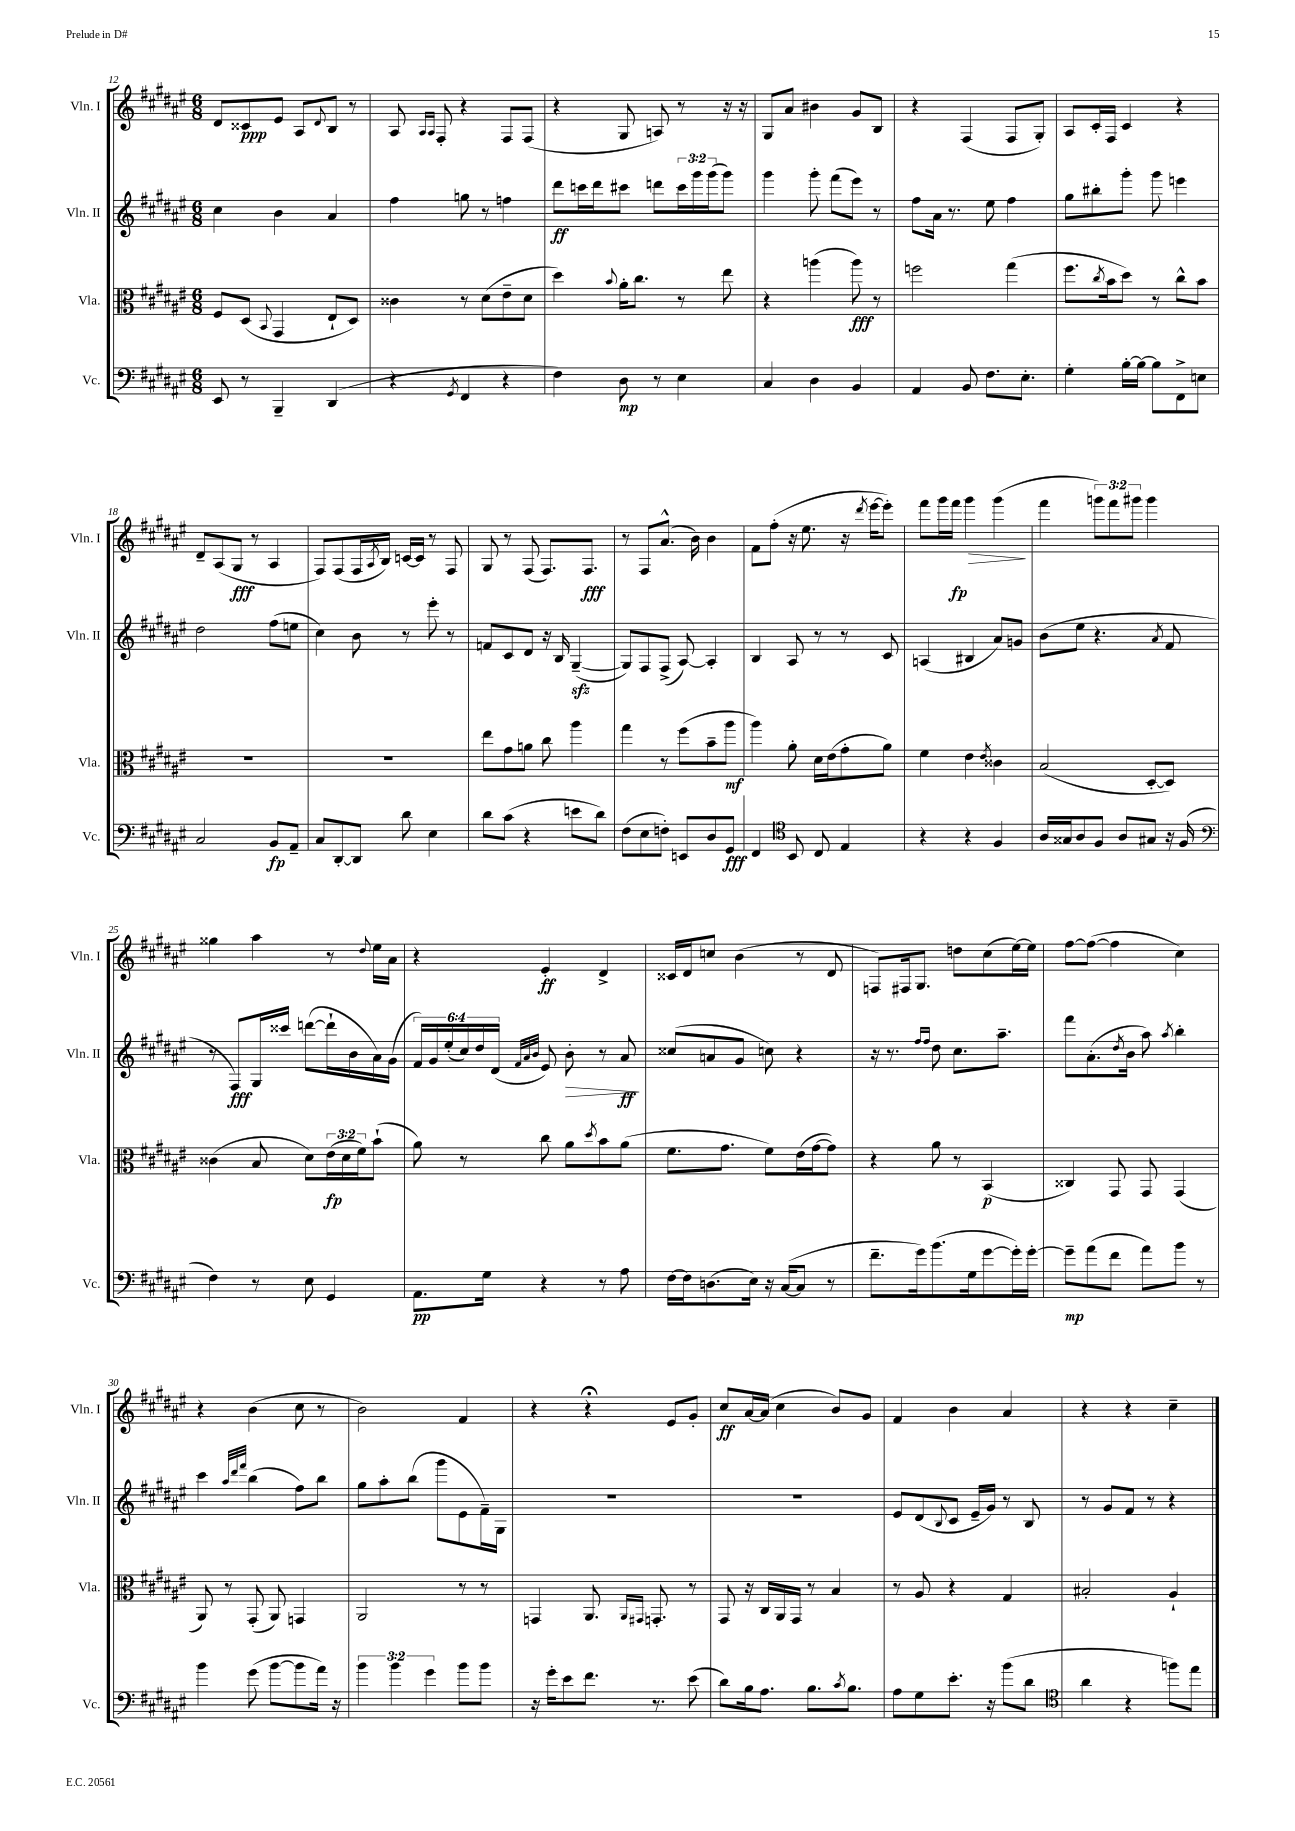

**kern	**kern	**kern	**kern
*staff4	*staff3	*staff2	*staff1
*clefF4	*clefC3	*clefG2	*clefG2
*k[f#c#g#d#a#e#]	*k[f#c#g#d#a#e#]	*k[f#c#g#d#a#e#]	*k[f#c#g#d#a#e#]
*M6/8	*M6/8	*M6/8	*M6/8
8EE#	8F#	4cc#	8d#
8r	(8D#	.	8c##
.	8qqBB	.	.
4BBB~	4GG#	4b	8e#
.	.	.	8A#
.	.	.	8qqd#
(4DD#	8E#`	4a#	8B
.	8D#)	.	8r
=	=	=	=
4r	4c##	4ff#	8A#
.	.	.	16qqA#
.	.	.	16qqA#
.	.	.	8F#'
8qGG#	.	.	.
4FF#	8r	8gg	4r
.	(8d#	8r	.
4r	8e#~	4ff	8F#
.	8d#	.	(8F#
=	=	=	=
4F#)	4dd#)	8ddd#	4r
.	.	16ccc	.
.	.	16ddd#	.
.	8qqb	.	.
8D#	16a#'	8ccc#	8G#
.	8.cc#	.	.
8r	.	8ddd	8A)
4E#	8r	24ccc#	8r
.	.	24ggg#	.
.	.	(24ggg#	.
.	8ee#	8ggg#)	16r
.	.	.	16r
=	=	=	=
4C#	4r	4ggg#	8G#
.	.	.	8a#
4D#	(4aa	8ggg#'	4b#
.	.	(8fff#	.
4BB	8aa)	8eee#)	8g#
.	8r	8r	8B
=	=	=	=
4AA#	2ff	8ff#	4r
.	.	16a#	.
.	.	8.r	.
8BB	.	.	(4F#
8.F#	.	8ee#	.
.	(4gg#	4ff#	8F#
8.E#'	.	.	.
.	.	.	8G#')
=	=	=	=
4G#'	8.ff#	8gg#	8A#
.	.	8bb#'	16c#'
.	8qcc#	.	.
.	16b	.	16F#
[16B'	8dd#)	8ggg#'	4c#
16B_	.	.	.
8B]	8r	8ggg#	.
8FF#^	8cc#^^	4eee	4r
8E	8b	.	.
=	=	=	=
2C#	2.r	2dd#	8d#~
.	.	.	(8A#
.	.	.	8G#
.	.	.	8r
8BB	.	(8ff#	4A#
8AA#~	.	8ee	.
=	=	=	=
8C#	2.r	4cc#)	8F#)
[8DD#'	.	.	(8F#
8DD#]	.	8b	16F#
.	.	.	8qA#
.	.	.	16B)
8d#	.	8r	[16c
.	.	.	16c]
4E#	.	8eee#'	8r
.	.	8r	8F#
=	=	=	=
8d#	8ee#	8f	8G#
(8c#	8g#	8c#	8r
4r	8a	8d#	(8F#
.	8cc#	16r	8.F#)
.	.	16B	.
8e	4aa#	([4G#~	.
.	.	.	8.F#
8d#)	.	.	.
=	=	=	=
(8F#	4gg#	8G#])	8r
8E#	.	8F#	8F#
8F')	8r	(8F#^	(8.a#^^
8EE	(8ff#	[8A#)	.
.	.	.	16b)
8D#	8b~	4A#']	4b
8GG#	8aa#	.	.
=	=	=	=
4FF#	4aa#)	4B	8f#
.	.	.	(8ff#'
*clefC4	*	*	*
8BB	8a#'	8A#	16r
.	.	.	8.ee#
8C#	16d#	8r	.
.	(16e#	.	.
4E#	8g#'	8r	16r
.	.	.	8qddd#
.	.	.	[16eee#
.	8a#)	8c#	8eee#'])
=	=	=	=
4r	4f#	(4A	8fff#
.	.	.	16ggg#
.	.	.	16fff#
4r	4e#	4B#	4ggg#
.	8qe#	.	.
4F#	4c##	8a#)	(4ggg#
.	.	8g	.
=	=	=	=
16A#	(2B	(8b	4fff#
16G##	.	.	.
8A#	.	8ee#	.
8F#	.	4.r	12ggg)
.	.	.	12fff#
8A#	.	.	.
.	.	.	12ggg#
8G#	[8D#'	.	4ggg#
.	.	8qa#	.
16r	8D#])	8f#	.
(16F#	.	.	.
=	=	=	=
*clefF4	*	*	*
4F#)	(4c##	8r	4gg##
.	.	8F#)	.
8r	8B	16G#	4aa#
.	.	16ccc##	.
8E#	8d#)	([8ddd	.
4GG#	(24e#	16ddd`]	8r
.	24d#	.	.
.	.	16b	.
.	24f#)	.	.
.	.	.	8qqdd#
.	(8b`	16a#)	16ee#
.	.	(16g#	16a#
=	=	=	=
8.AA#	8a#)	24f#)	4r
.	.	24g#	.
.	.	(24ee#'	.
.	8r	24cc#)	.
.	.	24dd#	.
16G#	.	.	.
.	.	(24d#	.
.	.	32qqf#	.
.	.	32qqa#	.
.	.	32qqb	.
4r	8cc#	8e#)	4e#'
.	8a#	8b'	.
.	8qdd#	.	.
8r	8b	8r	4d#^
8A#	(8a#	8a#	.
=	=	=	=
[16F#	8.f#	(8cc##	16c##
16F#]	.	.	16d#
(8.D	.	8a	8cc
.	8.g#	.	.
.	.	8g#	(4b
16E#)	.	.	.
16r	8f#)	8cc)	.
([16C#	.	.	.
8C#]	(16e#	4r	8r
.	[16g#	.	.
8r	8g#])	.	8d#
=	=	=	=
8.f#~	4r	16r	8F)
.	.	8.r	.
.	.	.	16F#
16g#)	.	.	8.G#
.	.	16qqff#	.
.	.	16qqff#	.
(8.b	8a#	8dd#	.
.	8r	8.cc#	8dd
16G#	.	.	.
[8g#	(4BB	.	(8cc#
.	.	8.aa#~	.
16g#'])	.	.	[16ee#)
[16g#'	.	.	16ee#]
=	=	=	=
8g#~]	4C##)	8fff#	[8ff#
(8a#	.	(8.a#'	(8ff#_
8f#	8GG#	.	4ff#]
.	.	8qdd#	.
.	.	16b	.
8a#)	8GG#	8aa#)	.
.	.	8qaa#	.
8b	(4GG#	4bb'	4cc#)
8r	.	.	.
=	=	=	=
4b	8AA#)	4ccc#	4r
.	8r	.	.
.	.	32qqaa#	.
.	.	32qqddd#	.
.	.	32qqfff#	.
(8g#	(8GG#'	(4bb	(4b
[8b	8AA#)	.	.
8b]	4GG	8ff#)	8cc#
16a#)	.	8bb	8r
16r	.	.	.
=	=	=	=
6b	2AA#	8gg#	2b)
.	.	8aa#'	.
6b	.	.	.
.	.	(8bb	.
6g#	.	.	.
.	.	8ggg#	.
8b	8r	8e#	4f#
8b	8r	16f#~)	.
.	.	16G#	.
=	=	=	=
16r	4GG	2.r	4r
16g#'	.	.	.
8e#	.	.	.
8.f#	8.AA#	.	4r;
.	16qqAA#	.	.
.	16qqGG#	.	.
8.r	8.GG'	.	.
.	.	.	8e#
(8e#	8r	.	8g#'
=	=	=	=
8d#)	8GG#	2.r	8cc#
16B	16r	.	[16a#
8.A#	16C#	.	(16a#]
.	16AA#	.	4cc#
.	16GG#	.	.
8.B	8r	.	.
.	4B	.	8b)
8qc#	.	.	.
8.B	.	.	.
.	.	.	8g#
=	=	=	=
8A#	8r	8e#	4f#
8G#	8A#	(8d#	.
.	.	8qqB	.
8.e#'	4r	8c#	4b
.	.	16e#~	.
16r	.	16g#)	.
(8b	4G#	8r	4a#
8d#	.	8B	.
=	=	=	=
*clefC4	*	*	*
4a#	2B#'	8r	4r
.	.	8g#	.
4r	.	8f#	4r
.	.	8r	.
8ff)	4A#`	4r	4cc#~
8ee#	.	.	.
==	==	==	==
*-	*-	*-	*-
